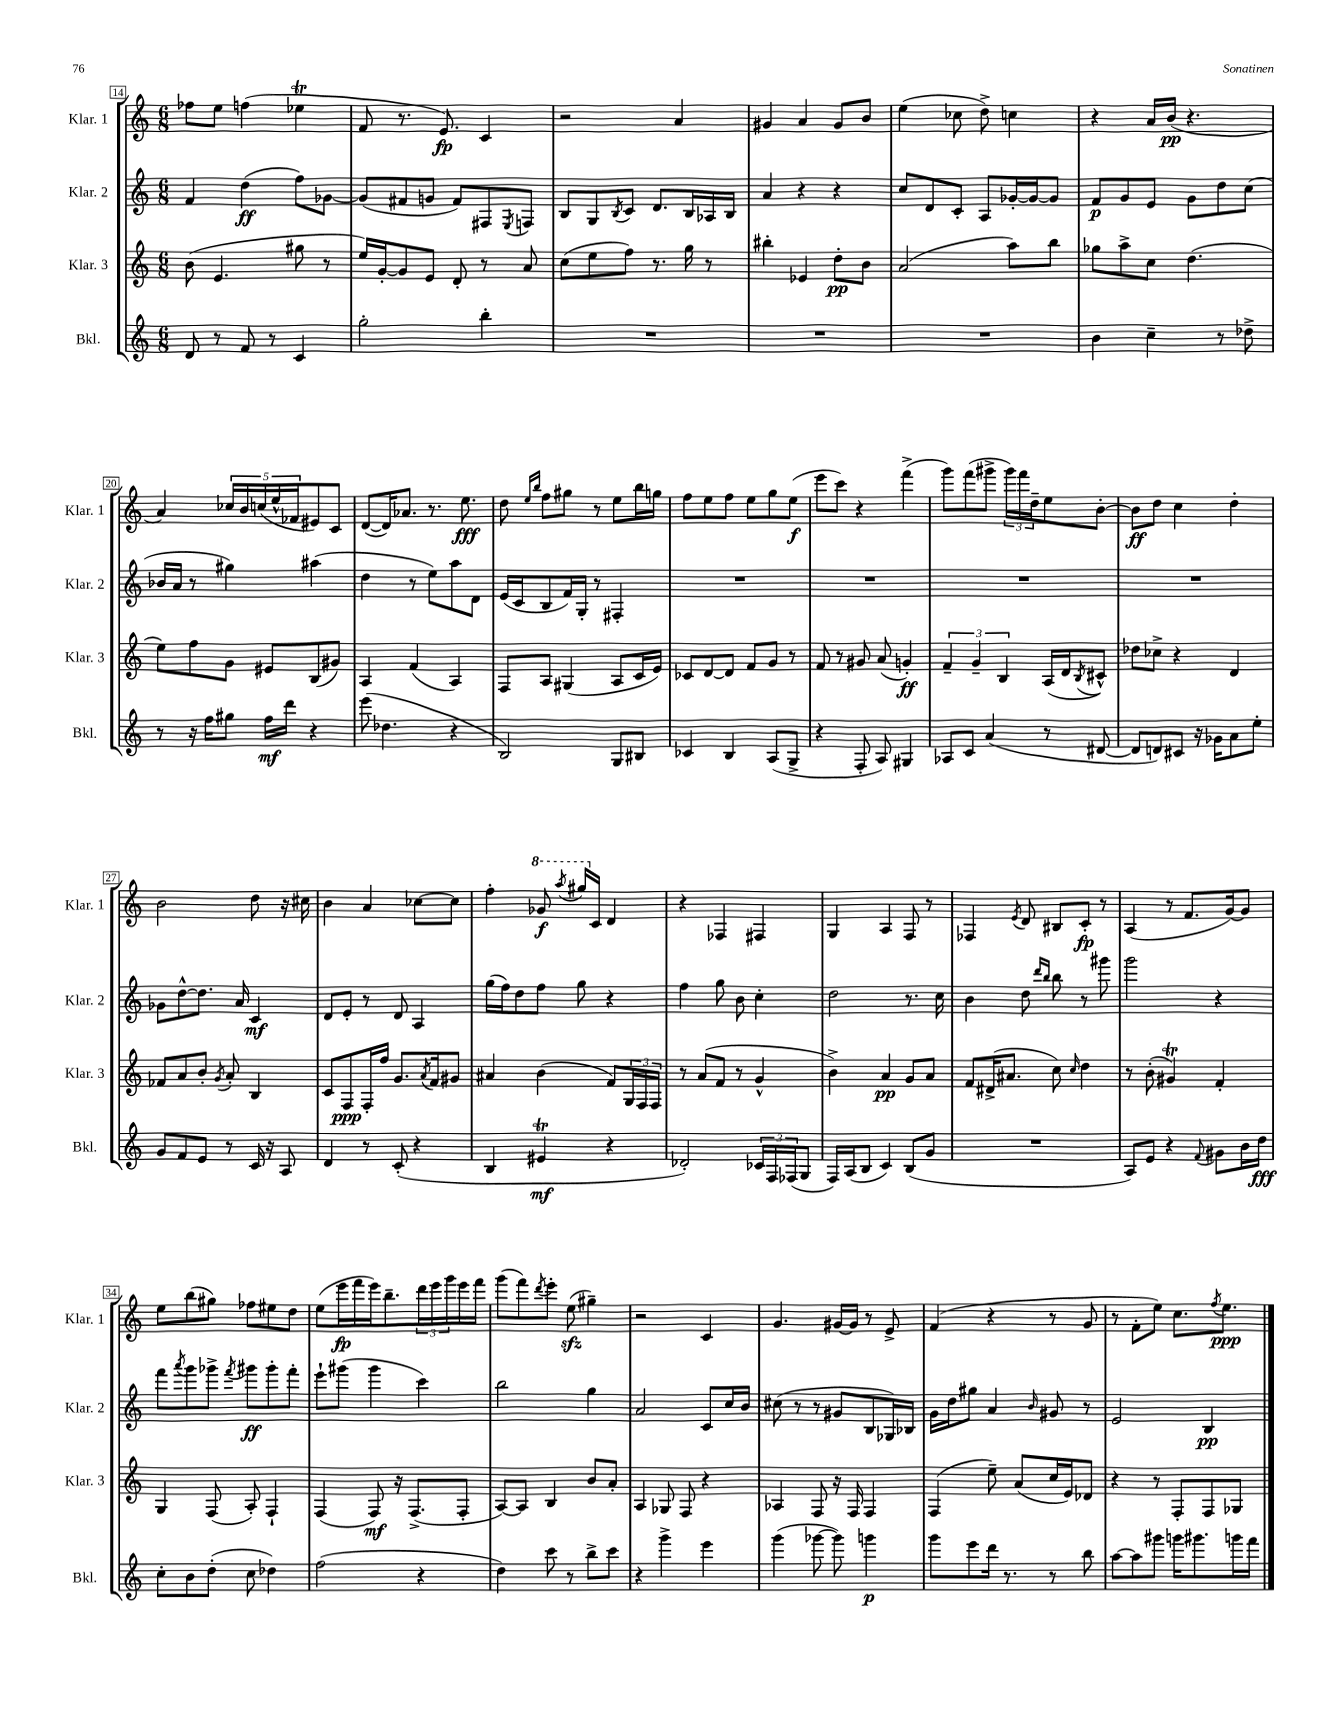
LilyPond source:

<<
\new StaffGroup <<
\new Staff = "s0" \with { instrumentName = "Klar. 1" shortInstrumentName = "Klar. 1" } {
    \clef treble \key c \major \numericTimeSignature \time 6/8
    fes''8 e''8 f''4( ees''4\trill |
    f'8 r8. e'8.\fp) c'4 |
    r2 a'4 |
    gis'4 a'4 gis'8 b'8 |
    e''4( ces''8 d''8->) c''4 |
    r4 a'16 b'16\pp( r4. |
    a'4) \tuplet 5/4 { ces''16 b'16 c''16( e''16-^ fes'16 } eis'8) c'8 |
    d'8~( d'16) aes'8. r8. e''8.\fff |
    d''8 \grace { e''16 b''16 } f''8 gis''8 r8 e''8 b''16 g''16 |
    f''8 e''8 f''8 e''8 g''8 e''8\f( |
    e'''8 c'''8) r4 f'''4->( |
    g'''8) f'''8( gis'''8-> \tuplet 3/2 { gis'''16) f'''16 d''16-- } e''8 b'8~-. |
    b'8\ff d''8 c''4 d''4-. |
    b'2 d''8 r16 cis''16 |
    b'4 a'4 ces''8~ ces''8 |
    f''4-. \ottava #1 ges''8\f \acciaccatura { a'''8 } gis'''16 \ottava #0 c'16 d'4 |
    r4 fes4 fis4 |
    g4 a4 f8 r8 |
    fes4 \acciaccatura { e'8 } d'8 bis8 c'8-.\fp r8 |
    a4( r8 f'8. g'16~) g'8 |
    e''8 b''8( gis''8) fes''8 eis''8 d''8 |
    e''8( e'''16\fp f'''16 e'''16) b''8.-- \tuplet 3/2 { d'''16 e'''16 g'''16 } e'''16 f'''16 |
    g'''8( f'''8) \acciaccatura { d'''8 } e'''8-. e''8\sfz( gis''4--) |
    r2 c'4 |
    g'4. gis'16~ gis'16 r8 e'8-> |
    f'4( r4 r8 g'8 |
    r8 f'8-. e''8) c''8. \acciaccatura { f''8 } e''8.\ppp \bar "|." |
}
\new Staff = "s1" \with { instrumentName = "Klar. 2" shortInstrumentName = "Klar. 2" } {
    \clef treble \key c \major \numericTimeSignature \time 6/8
    f'4 d''4\ff( f''8) ges'8~ |
    ges'8( fis'8 g'8 fis'8) fis8 \acciaccatura { e8 } f8 |
    b8 g8 \acciaccatura { b8 } c'8 d'8. b16 aes16 b16 |
    a'4 r4 r4 |
    c''8 d'8 c'8-. a8 ges'16~-. ges'16~ ges'8 |
    f'8\p g'8 e'8 g'8 d''8 c''8( |
    bes'16 a'16 r8 gis''4) ais''4( |
    d''4 r8 e''8) a''8 d'8 |
    e'16( c'16 b8 f'16) g16-. r8 fis4-. |
    R2. |
    R2. |
    R2. |
    R2. |
    ges'8 d''8~-^ d''8. a'16 c'4\mf |
    d'8 e'8-. r8 d'8 a4 |
    g''16( f''16) d''8 f''8 g''8 r4 |
    f''4 g''8 b'8 c''4-. |
    d''2 r8. c''16 |
    b'4 d''8 \grace { d'''16 b''16 } b''8 r8 gis'''8 |
    g'''2 r4 |
    f'''8 \acciaccatura { a'''8 } g'''8 ges'''8-> \acciaccatura { f'''8 } gis'''8\ff gis'''8-. f'''8-. |
    e'''8-! gis'''8( gis'''4 c'''4) |
    b''2 g''4 |
    a'2 c'8 c''16 b'16 |
    cis''8( r8 r8 gis'8 b8 ges16) bes16 |
    g'16 d''16 gis''8 a'4 \grace { b'16 } gis'8 r8 |
    e'2 b4\pp \bar "|." |
}
\new Staff = "s2" \with { instrumentName = "Klar. 3" shortInstrumentName = "Klar. 3" } {
    \clef treble \key c \major \numericTimeSignature \time 6/8
    b'8( e'4. gis''8 r8 |
    e''16) g'16~-. g'8 e'8 d'8-. r8 a'8 |
    c''8( e''8 f''8) r8. g''16 r8 |
    bis''4-. ees'4 d''8-.\pp b'8 |
    a'2( a''8) b''8 |
    ges''8 a''8-> c''8 d''4.( |
    e''8) f''8 g'8 eis'8 b8( gis'8) |
    a4 f'4( a4) |
    f8 a8 gis4( a8 c'16 e'16) |
    ces'8 d'8~ d'8 f'8 g'8 r8 |
    f'8 r8 gis'8 a'8( g'4-.\ff) |
    \tuplet 3/2 { f'4-- g'4-- b4 } a16( d'16 \acciaccatura { b8 } cis'8-^) |
    des''8 ces''8-> r4 d'4 |
    fes'8 a'8 b'8-. \acciaccatura { g'8 } a'8-. b4 |
    c'8 f8\ppp f16-. f''16 g'8. \acciaccatura { a'8 } f'16 gis'8 |
    ais'4 b'4( f'8) \tuplet 3/2 { g16 f16 f16 } |
    r8 a'8( f'8 r8 g'4-^ |
    b'4->) a'4\pp g'8 a'8 |
    f'8 dis'16->( ais'8. c''8) \grace { c''16 } d''4 |
    r8 b'8-.( gis'4\trill) f'4-. |
    g4 f8( a8-.) f4-! |
    f4( f8\mf) r16 f8.->( f8-. |
    a8~) a8 b4 b'8 a'8-. |
    a4 ges8 f8 r4 |
    aes4 f8 r16 f16 f4 |
    f4( e''8--) a'8( c''16 e'16) des'8 |
    r4 r8 f8-. f8 ges8 \bar "|." |
}
\new Staff = "s3" \with { instrumentName = "Bkl." shortInstrumentName = "Bkl." } {
    \clef treble \key c \major \numericTimeSignature \time 6/8
    d'8 r8 f'8 r8 c'4 |
    g''2-. b''4-. |
    R2. |
    R2. |
    R2. |
    b'4 c''4-- r8 des''8-> |
    r8 r16 f''16 gis''8 f''16\mf d'''16 r4 |
    e'''8( des''4. r4 |
    b2) g8 bis8 |
    ces'4 b4 a8( g8-> |
    r4 f8-. a8) gis4 |
    aes8 c'8 a'4( r8 dis'8~ |
    dis'8 d'8) cis'8 r16 ges'16 a'8 e''8-. |
    g'8 f'8 e'8 r8 c'16 r16 a8 |
    d'4 r8 c'8-.( r4 |
    b4 eis'4\trill\mf r4 |
    des'2-.) \tuplet 3/2 { ces'16 f16 fes16( } g8 |
    f16) a16( b8 c'4) b8( g'8 |
    R2. |
    a8) e'8 r4 \appoggiatura { f'8 } gis'8 b'16 d''16\fff |
    c''8-. b'8 d''8-.( c''8 des''4) |
    f''2( r4 |
    d''4) c'''8 r8 b''8-> c'''8 |
    r4 g'''4-> e'''4 |
    g'''4( ges'''8~ ges'''8) g'''4\p |
    g'''8 e'''8 d'''16 r8. r8 b''8 |
    a''8~ a''8 gis'''8 g'''16 gis'''8. g'''16 f'''16 \bar "|." |
}
>>
>>
\layout { \context { \Score currentBarNumber = #14 \override BarNumber.stencil = #(make-stencil-boxer 0.1 0.3 ly:text-interface::print) } }
